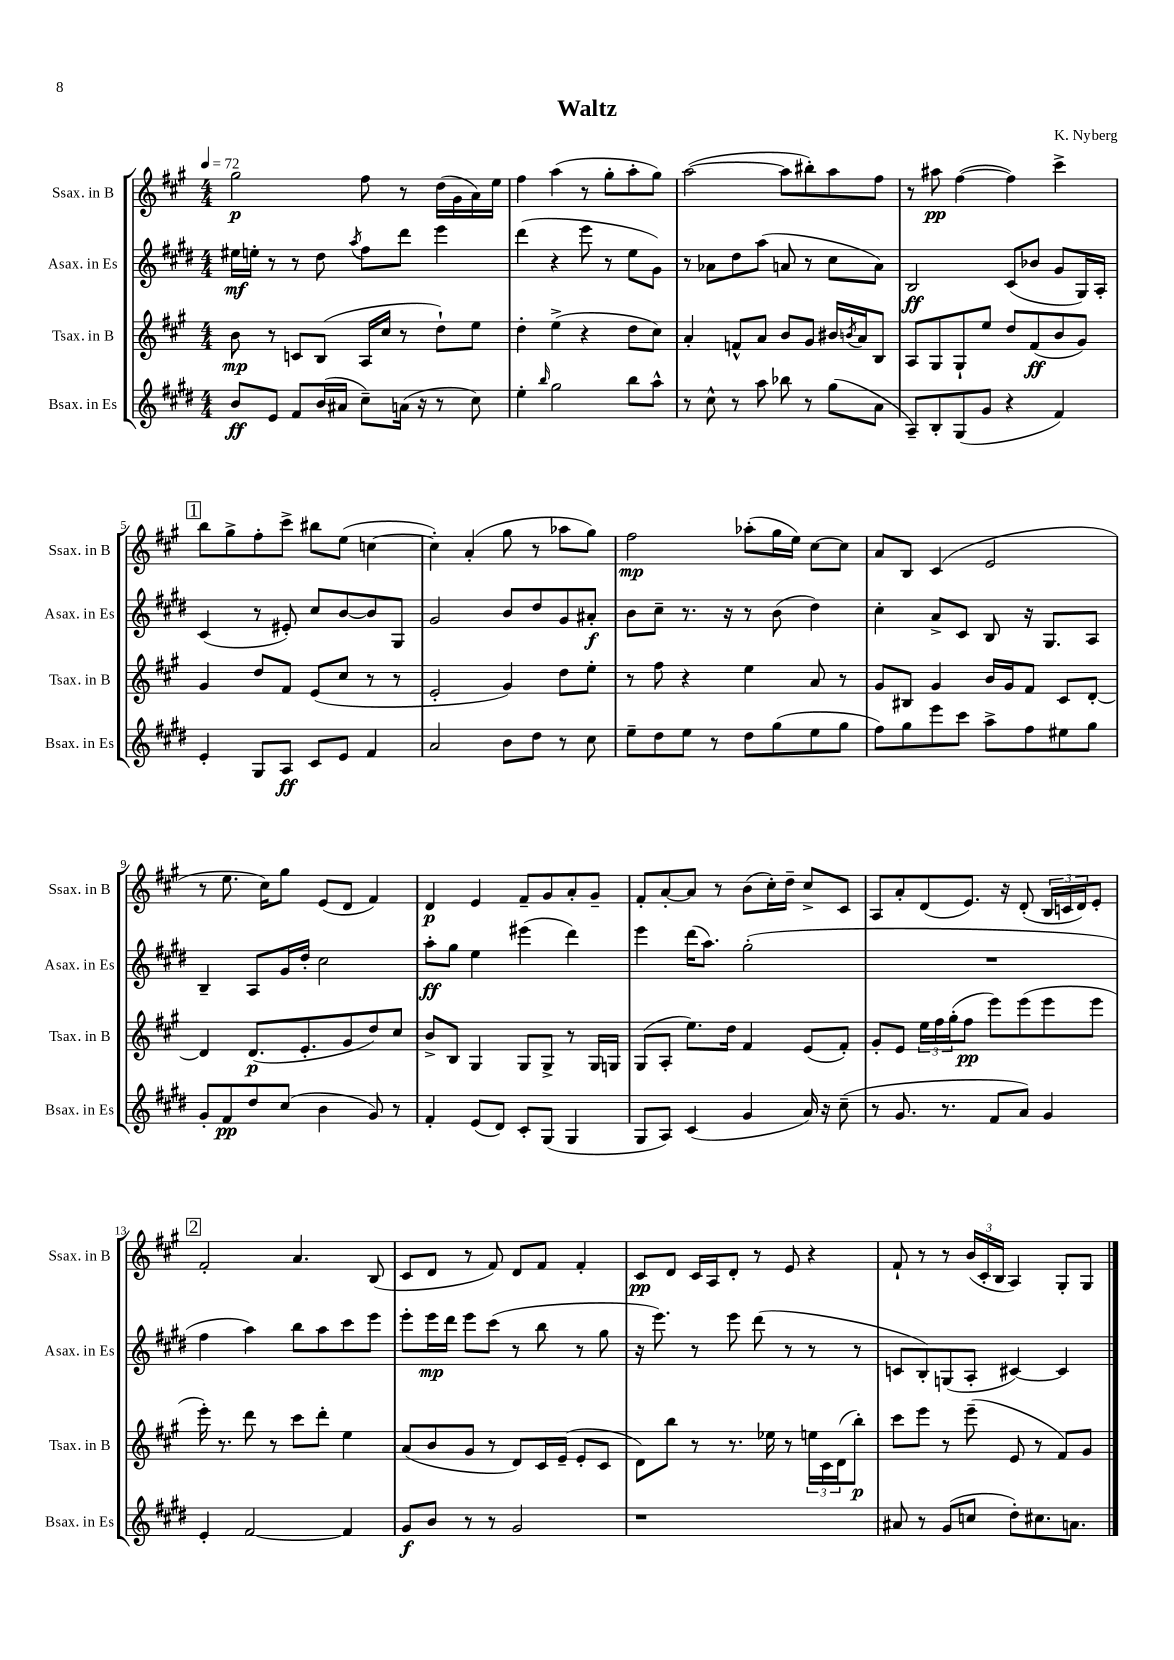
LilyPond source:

\header { title = "Waltz" composer = "K. Nyberg" }
<<
\new StaffGroup <<
\new Staff = "s0" \with { instrumentName = "Ssax. in B" shortInstrumentName = "Ssax. in B" } {
    \clef treble \key a \major \numericTimeSignature \time 4/4 \tempo 4 = 72
    gis''2\p fis''8 r8 d''16( gis'16 a'16) e''16 |
    fis''4 a''4( r8 gis''8-. a''8-. gis''8) |
    a''2~( a''8 bis''8-.) a''8 fis''8 |
    r8 ais''8\pp fis''4~( fis''4) cis'''4-> |
    \mark \markup { \box "1" } b''8 gis''8-> fis''8-. cis'''8-> bis''8 e''8( c''4~ |
    c''4-.) a'4-.( gis''8 r8 aes''8 gis''8) |
    fis''2\mp aes''8-.( gis''16 e''16) cis''8~ cis''8 |
    a'8 b8 cis'4( e'2 |
    r8 e''8. cis''16) gis''8 e'8( d'8 fis'4) |
    d'4\p e'4 fis'8-- gis'8 a'8-. gis'8-- |
    fis'8-. a'8~-. a'8 r8 b'8( cis''16-.) d''16-- cis''8-> cis'8 |
    a8 a'8-. d'8( e'8.) r16 d'8-.( \tuplet 3/2 { b16 c'16 d'16) } e'8-. |
    \mark \markup { \box "2" } fis'2-. a'4. b8( |
    cis'8 d'8 r8 fis'8) d'8 fis'8 fis'4-. |
    cis'8\pp d'8 cis'16 a16 d'8-. r8 e'8 r4 |
    fis'8-! r8 r8 \tuplet 3/2 { b'16( cis'16-. b16 } a4) gis8-. gis8 \bar "|." |
}
\new Staff = "s1" \with { instrumentName = "Asax. in Es" shortInstrumentName = "Asax. in Es" } {
    \clef treble \key e \major \numericTimeSignature \time 4/4
    eis''16\mf e''16-. r8 r8 dis''8 \acciaccatura { a''8 } fis''8 dis'''8 e'''4 |
    dis'''4( r4 e'''8 r8 e''8 gis'8) |
    r8 aes'8 dis''8 a''8( a'8 r8 cis''8 a'8) |
    b2\ff cis'8( bes'8 gis'8 gis16) a16-. |
    \mark \markup { \box "1" } cis'4( r8 eis'8-.) cis''8 b'8~ b'8 gis8 |
    gis'2 b'8 dis''8 gis'8 ais'8-.\f |
    b'8 cis''8-- r8. r16 r8 b'8( dis''4) |
    cis''4-. a'8-> cis'8 b8 r16 gis8. a8 |
    b4-- a8 gis'16 dis''16-. cis''2 |
    a''8-.\ff gis''8 e''4 eis'''4( dis'''4) |
    e'''4 dis'''16( a''8.) gis''2-.( |
    R1 |
    \mark \markup { \box "2" } fis''4 a''4) b''8 a''8 cis'''8 e'''8 |
    e'''8-. e'''16\mp dis'''16 e'''8 cis'''8( r8 b''8 r8 gis''8 |
    r16 e'''8.) r8 e'''8 dis'''8( r8 r8 r8 |
    c'8 b8-.) g8( a8-. cis'4~) cis'4 \bar "|." |
}
\new Staff = "s2" \with { instrumentName = "Tsax. in B" shortInstrumentName = "Tsax. in B" } {
    \clef treble \key a \major \numericTimeSignature \time 4/4
    b'8\mp r8 c'8 b8( a16 cis''16 r8 d''8-!) e''8 |
    d''4-. e''4->( r4 d''8 cis''8) |
    a'4-. f'8-^ a'8 b'8 gis'8 bis'16 \acciaccatura { b'8 } a'16 b8 |
    a8 gis8 gis8-! e''8 d''8 fis'8\ff( b'8 gis'8) |
    \mark \markup { \box "1" } gis'4 d''8 fis'8 e'8( cis''8 r8 r8 |
    e'2-. gis'4) d''8 e''8-. |
    r8 fis''8 r4 e''4 a'8 r8 |
    gis'8 bis8 gis'4 b'16 gis'16 fis'8 cis'8 d'8~-. |
    d'4 d'8.\p( e'8.-. gis'8 d''8) cis''8 |
    b'8-> b8 gis4 gis8 gis8-> r8 gis16 g16 |
    gis8( a8-. e''8.) d''16 fis'4 e'8( fis'8-.) |
    gis'8-. e'8 \tuplet 3/2 { e''16 fis''16 gis''16-.( } fis''8\pp e'''8) e'''8( e'''8 e'''8 |
    \mark \markup { \box "2" } e'''16-.) r8. d'''8 r8 cis'''8 d'''8-. e''4 |
    a'8( b'8 gis'8 r8 d'8) cis'16 e'16--( e'8-. cis'8 |
    d'8) b''8 r8 r8. ees''16 r8 \tuplet 3/2 { e''16 cis'16 d'16( } b''8-.\p) |
    cis'''8 e'''8 r8 e'''8--( e'8 r8 fis'8) gis'8 \bar "|." |
}
\new Staff = "s3" \with { instrumentName = "Bsax. in Es" shortInstrumentName = "Bsax. in Es" } {
    \clef treble \key e \major \numericTimeSignature \time 4/4
    b'8\ff e'8 fis'8 b'16( ais'16 cis''8--) a'16( r16 r8 cis''8) |
    e''4-. \grace { b''16 } gis''2 b''8 a''8-^ |
    r8 cis''8-^ r8 a''8 bes''8 r8 gis''8( a'8 |
    a8--) b8-. gis8( gis'8 r4 fis'4) |
    \mark \markup { \box "1" } e'4-. gis8 a8\ff cis'8 e'8 fis'4 |
    a'2 b'8 dis''8 r8 cis''8 |
    e''8-- dis''8 e''8 r8 dis''8 gis''8( e''8 gis''8 |
    fis''8) gis''8 e'''8 cis'''8 a''8-> fis''8 eis''8 gis''8 |
    gis'8-. fis'8\pp dis''8 cis''8( b'4 gis'8) r8 |
    fis'4-. e'8( dis'8) cis'8-. gis8( gis4 |
    gis8 a8) cis'4( gis'4 a'16) r16 cis''8--( |
    r8 gis'8. r8. fis'8 a'8) gis'4 |
    \mark \markup { \box "2" } e'4-. fis'2~ fis'4 |
    gis'8\f b'8 r8 r8 gis'2 |
    r1 |
    ais'8 r8 gis'8( c''8 dis''8-.) cis''8. a'8. \bar "|." |
}
>>
>>
